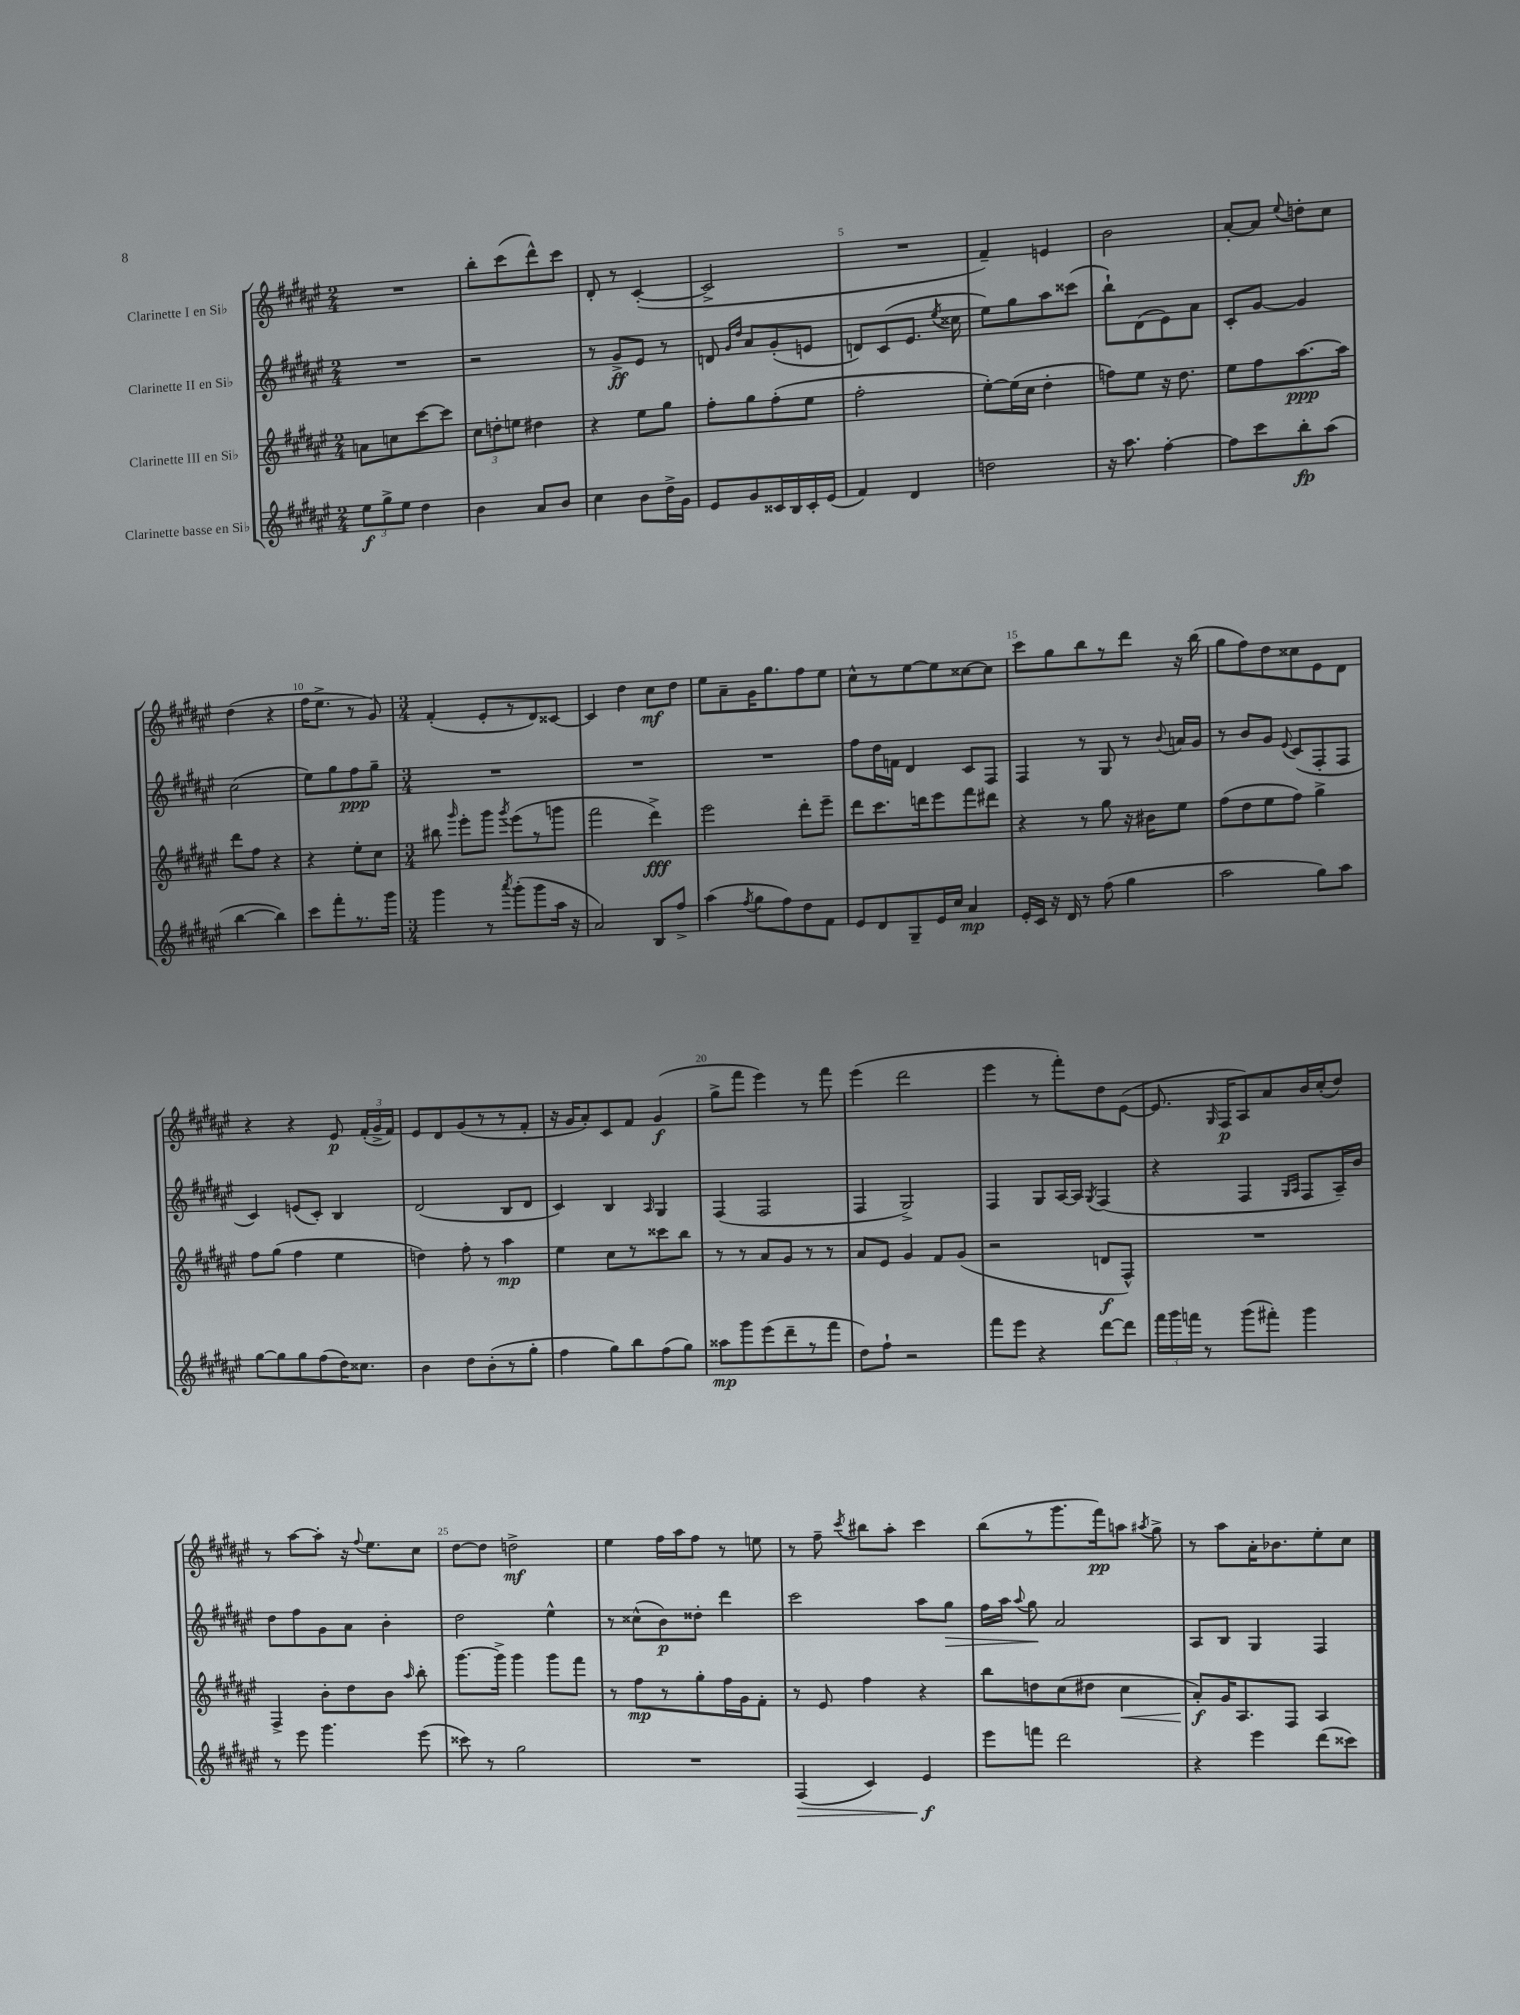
<<
\new StaffGroup <<
\new Staff = "s0" \with { instrumentName = "Clarinette I en Sib" } {
    \clef treble \key fis \major \numericTimeSignature \time 2/4
    \autoBeamOff R2 |
    b''8[-. cis'''8( dis'''8-^) cis'''8] |
    dis'8-. r8 cis'4~-.( |
    cis'2-> |
    R2 |
    fis'4--) e'4 |
    b'2 |
    ais'8[~-. ais'8] \appoggiatura { eis''8 } d''8[-. cis''8] |
    dis''4( r4 |
    fis''16[ eis''8.]-> r8 gis'8) |
    \numericTimeSignature \time 3/4 fis'4-.( eis'8[-. r8 dis'8) cisis'8]~ |
    cisis'4 dis''4 cis''8[\mf dis''8] |
    eis''8[ ais'8-- gis'16 gis''8. fis''8 eis''8] |
    cis''8[-^ r8 eis''8~ eis''8 cisis''8~ cisis''8] |
    cis'''8[ gis''8 b''8 r8 dis'''8] r16 b''16( |
    gis''8[ fis''8) dis''8 cisis''8 eis'8 dis'8] |
    r4 r4 eis'8\p \tuplet 3/2 { fis'16[-.( gis'16-> fis'16]) } |
    eis'8[ dis'8 gis'8( r8 r8 fis'8]-. |
    r16 gis'16[ ais'8-.) cis'8 fis'8] gis'4\f( |
    gis''8[-> fis'''8] eis'''4) r8 fis'''8 |
    eis'''4( dis'''2 |
    eis'''4 r8 fis'''8[-.) dis''8 eis'8]~( |
    eis'8. \grace { gis16 } fis16[\p ais8) ais'8 b'16 cis''16-.( dis''8]) |
    r8 ais''8[~ ais''8]-. r16 \appoggiatura { fis''8 } eis''8.[ cis''8] |
    dis''8[~ dis''8] d''2->\mf |
    eis''4 fis''16[ ais''16 fis''8] r8 e''8 |
    r8 fis''8-- \acciaccatura { cis'''8 } bis''8[ ais''8]-. cis'''4 |
    b''8[( r8 gis'''8. fis'''16\pp) a''8] \acciaccatura { ais''8 } gis''8-> |
    r8 ais''8[ ais'16-. bes'8. eis''8-. cis''8] \bar "|." |
}
\new Staff = "s1" \with { instrumentName = "Clarinette II en Sib" } {
    \clef treble \key fis \major \numericTimeSignature \time 2/4
    \autoBeamOff R2 |
    r2 |
    r8 gis'8[->\ff eis'8] r8 |
    d'8 \grace { gis'16[ dis''16] } ais'8[ gis'8-.( e'8] |
    d'8[) cis'8( eis'8.] \acciaccatura { eis''8 } cisis''16 |
    eis''8[) gis''8 ais''8 cisis'''8]( |
    b''8[-!) dis'8( eis'8) ais'8] |
    cis'8[-. gis'8]~ gis'4 |
    cis''2( |
    eis''8[) gis''8 fis''8\ppp gis''8]-- |
    \numericTimeSignature \time 3/4 R2. |
    R2. |
    R2. |
    fis''8[ dis''16 f'16] dis'4 cis'8[ fis8] |
    fis4 r8 gis8 r8 \appoggiatura { b'8 } a'16[ gis'16] |
    r8 b'8[ gis'8] \appoggiatura { eis'8 } cis'8[( fis8-. fis8] |
    cis'4) e'8[( cis'8]-.) b4 |
    dis'2( b8[ dis'8] |
    cis'4) b4 \grace { ais16 } gis4 |
    fis4( fis2 |
    fis4 gis2->) |
    fis4 gis8[ ais16~ ais16] \acciaccatura { gis8 } fis4( |
    r4 fis4 \grace { gis16[ ais16] } fis8[ ais16--) b'16] |
    dis''8[ fis''8 gis'8 ais'8] b'4-. |
    dis''2 eis''4-^ |
    r8 cisis''8[-^( b'8\p) disis''8]-. dis'''4 |
    cis'''2 ais''8[ gis''8]\> |
    fis''16[ ais''16] \appoggiatura { ais''8 } gis''8\! ais'2 |
    ais8[ b8] gis4 fis4 \bar "|." |
}
\new Staff = "s2" \with { instrumentName = "Clarinette III en Sib" } {
    \clef treble \key fis \major \numericTimeSignature \time 2/4
    \autoBeamOff a'8[ c''8 cis'''8~ cis'''8] |
    \tuplet 3/2 { cis''8[ d''8-. e''8] } dis''4 |
    r4 eis''8[ gis''8] |
    fis''8[-. gis''8 fis''8-.( eis''8] |
    fis''2-. |
    eis''8[~-.) eis''16( cis''16] dis''4-. |
    f''8[) eis''8] r16 dis''8. |
    eis''8[ fis''8 ais''8.~\ppp ais''16] |
    dis'''8[ fis''8] r4 |
    r4 eis''8[-. cis''8] |
    \numericTimeSignature \time 3/4 bis''8 \grace { gis'''16 } eis'''8[-. gis'''8] \acciaccatura { gis'''8 } eis'''8[( r8 g'''8] |
    fis'''2 dis'''4->\fff) |
    eis'''2 dis'''8[-. eis'''8]-- |
    dis'''8[ cis'''8. d'''16 eis'''8 fis'''8 dis'''8] |
    r4 r8 gis''8 r16 bis'16[ eis''8] |
    fis''8[( dis''8 eis''8 fis''8]) gis''4-> |
    fis''8[ gis''8]( fis''4 eis''4 |
    d''4) fis''8-. r8 ais''4\mp |
    eis''4 cis''8[ r8 cisis'''8 b''8] |
    r8 r8 ais'8[ gis'8] r8 r8 |
    ais'8[ eis'8] gis'4 fis'8[ gis'8]( |
    r2 d'8[\f fis8]-^) |
    R2. |
    fis4-> b'8[-. dis''8 b'8] \grace { ais''16 } b''8-. |
    gis'''8.[~ gis'''16]-> gis'''4 gis'''8[ fis'''8] |
    r8 fis''8[\mp r8 gis''8-. fis''16 gis'16 fis'8]-. |
    r8 eis'8 fis''4 r4 |
    b''8[ d''8 cis''8( dis''8] cis''4\< |
    ais'8[-.\f\!) gis'16 ais8. fis8] ais4 \bar "|." |
}
\new Staff = "s3" \with { instrumentName = "Clarinette basse en Sib" } {
    \clef treble \key fis \major \numericTimeSignature \time 2/4
    \autoBeamOff \tuplet 3/2 { eis''8[\f gis''8-> eis''8] } dis''4 |
    b'4 ais'8[ b'8] |
    cis''4 b'8[ dis''16-> gis'16] |
    eis'8[ gis'8 cisis'16 b16 cisis'16-. eis'16]( |
    fis'4) dis'4 |
    d''2 |
    r16 ais''8. fis''4~-. |
    fis''8[ cis'''8 b''8-.\fp ais''8]( |
    b''4~ b''4) |
    cis'''8[ fis'''8-. r8. gis'''16] |
    \numericTimeSignature \time 3/4 gis'''4 r8 \acciaccatura { ais'''8 } gis'''8[-.( gis'''8 ais''16] r16 |
    ais'2) b8[ fis''8]-> |
    ais''4( \acciaccatura { fis''8 } gis''8[ fis''8) dis''8 fis'8] |
    eis'8[ dis'8 gis8-- eis'16 cis''16] ais'4\mp |
    eis'16[-. cis'16] r16 dis'16 r8 fis''8( gis''4 |
    ais''2 gis''8[) ais''8] |
    gis''8[~ gis''8 gis''8 fis''8( dis''16) cisis''8.] |
    b'4 dis''8[ b'8-.( r8 gis''8]-. |
    fis''4 gis''8[) b''8 fis''8( gis''8]) |
    aisis''8[\mp gis'''8 eis'''8( dis'''8-- r8 fis'''8] |
    dis''8[) fis''8]-! r2 |
    fis'''8[ eis'''8] r4 dis'''8[~ dis'''8] |
    \tuplet 3/2 { fis'''16[ gis'''16 f'''16] } r8 gis'''8[( fis'''8]-.) gis'''4 |
    r8 eis'''8 gis'''4. eis'''8( |
    cisis'''8) r8 gis''2 |
    R2. |
    fis4\>( cis'4) eis'4\f\! |
    eis'''8[ f'''8] dis'''2 |
    r4 eis'''4 dis'''8[( cisis'''8]) \bar "|." |
}
>>
>>
\layout { \context { \Score \override BarNumber.break-visibility = ##(#f #t #t) barNumberVisibility = #(every-nth-bar-number-visible 5) } }
